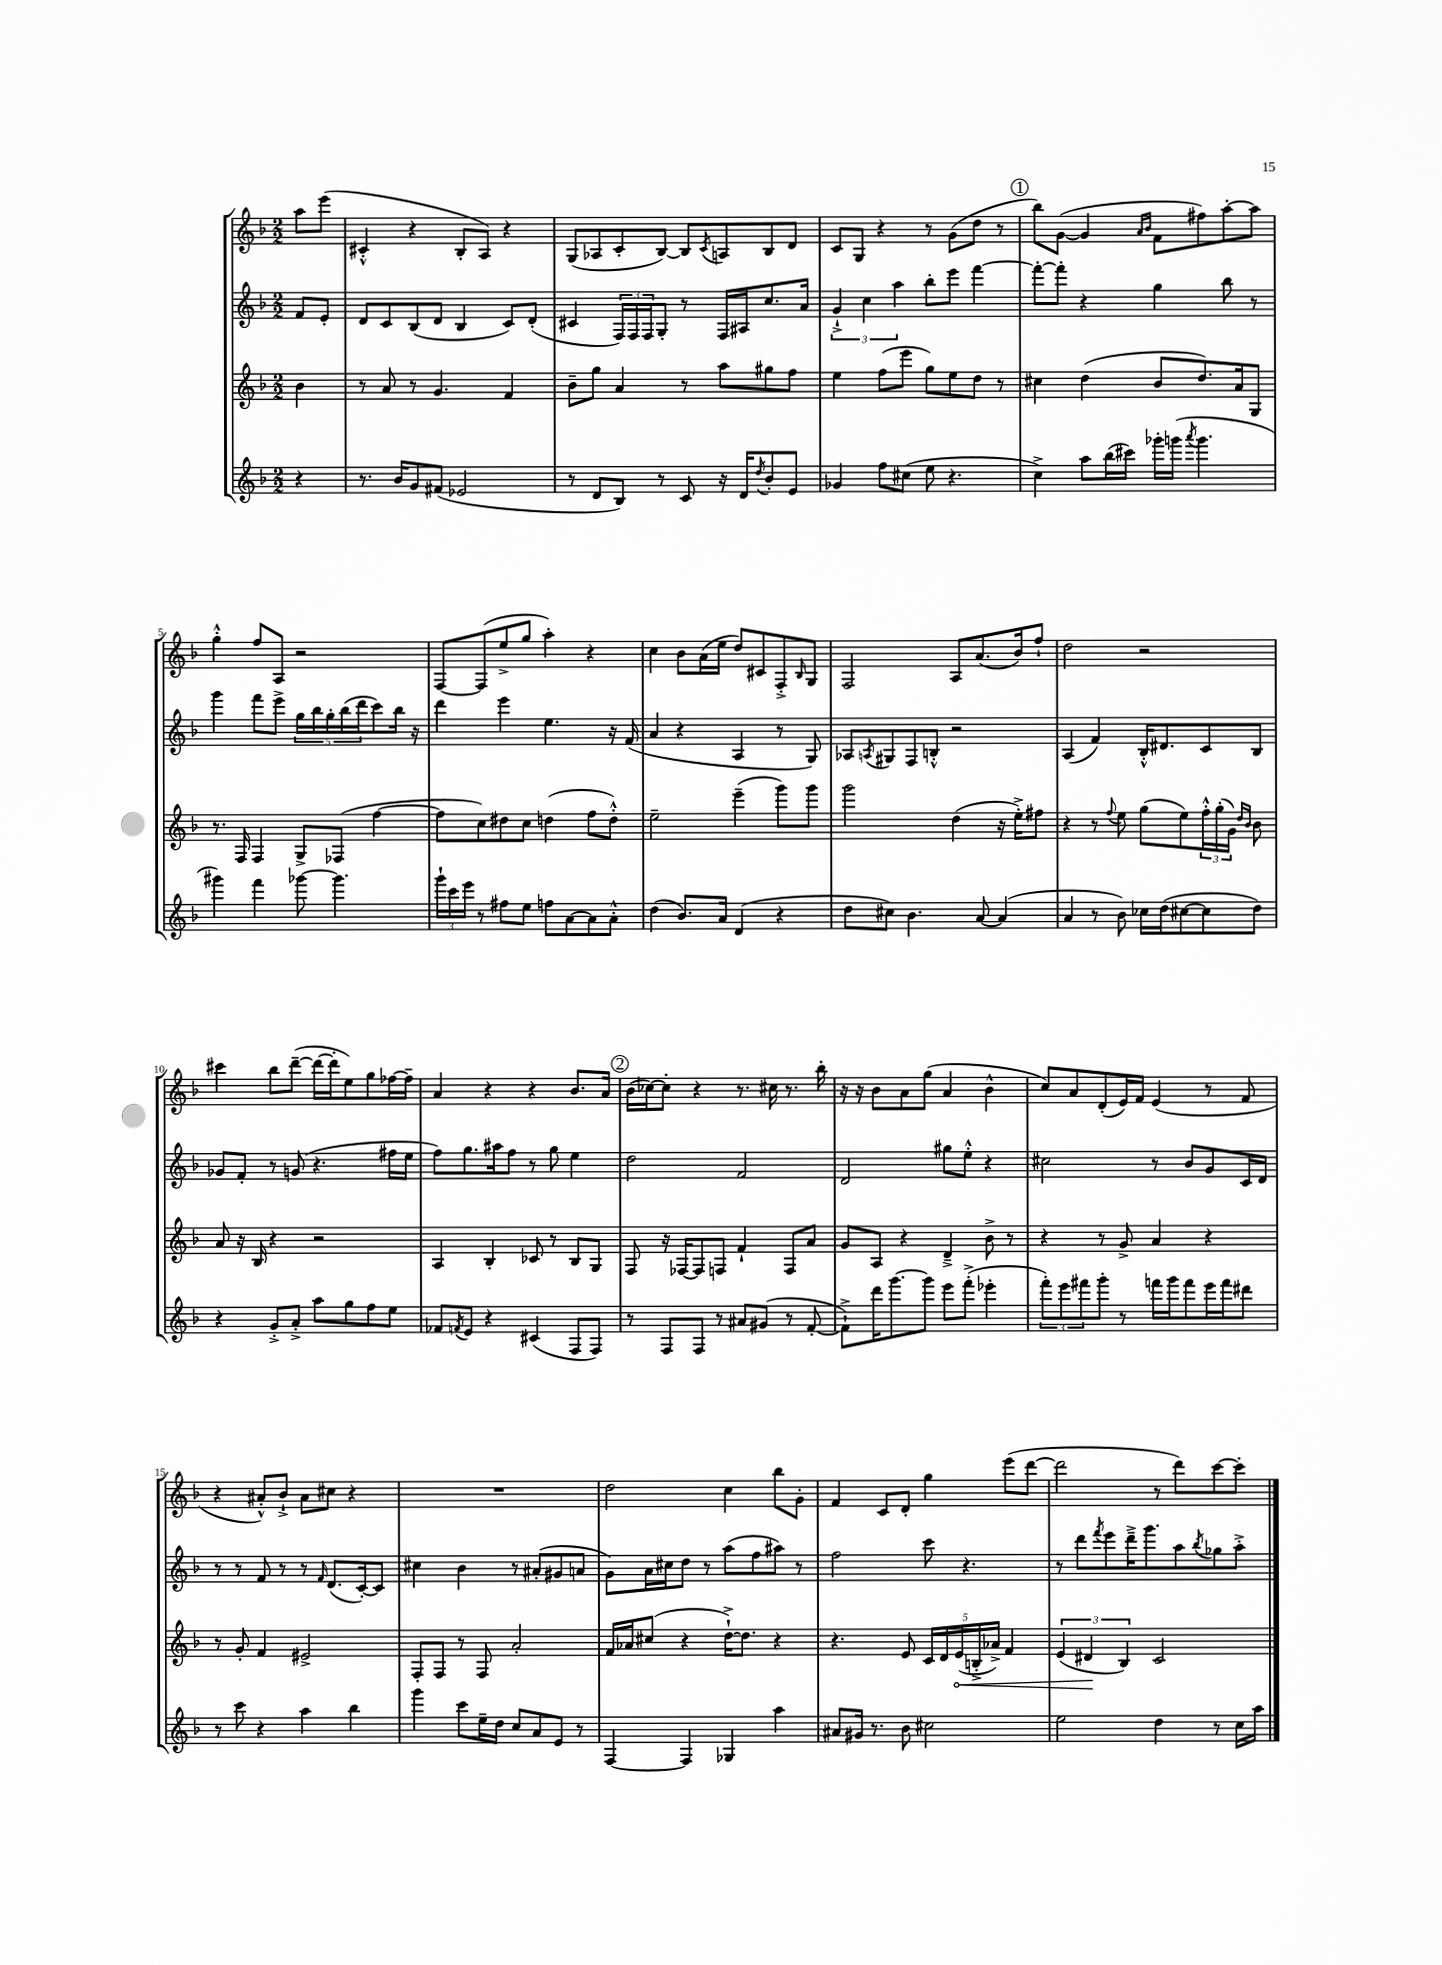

**kern	**kern	**dynam	**kern	**kern
*part4	*part3	*part3	*part2	*part1
*staff4	*staff3	*staff3	*staff2	*staff1
*clefG2	*clefG2	*	*clefG2	*clefG2
*k[b-]	*k[b-]	*	*k[b-]	*k[b-]
*M2/2	*M2/2	*	*M2/2	*M2/2
=	=	=	=	=
4r	4b-\	.	8f/L	8aa\L
.	.	.	8e'/J	(8eee\J
=1	=1	=1	=1	=1
8.r	8r	.	8d/L	4c#X'^^/
.	8a/	.	8c/	.
16b-/KL	.	.	.	.
8g/	8r	.	(8B-/	4r
(8f#X/J	4.g/	.	8d/J	.
2e-X/	.	.	4B-/	8B-'/L
.	.	.	.	8A/J)
.	4f/	.	8c/L)	4r
.	.	.	(8d'/J	.
=2	=2	=2	=2	=2
8r	8b-~\L	.	4c#X/	(8G/L
8d/L	8gg\J	.	.	8A-X/
8B-/J)	4a/	.	24F/LL)	8c'/
.	.	.	24F/	.
.	.	.	24F/J	.
8r	.	.	8G'/J	[8B-/J)
8c/	8r	.	8r	8B-/L]
.	.	.	.	8qc/
16r	8aa\L	.	16F/LL	8An/
16d/KL	.	.	16A#X/J	.
8qdd/	.	.	.	.
8b-'/	8gg#X\	.	8.cc/	8B-/
8e/J	8ff\J	.	.	8d/J
.	.	.	16a/Jk	.
=3	=3	=3	=3	=3
4g-X/	4ee\	.	6g`^/	8c/L
.	.	.	.	8G/J
.	.	.	6cc\	.
8ff\L	(8ff\L	.	.	4r
.	.	.	6aa\	.
(8cc#X\J	8eee\J	.	.	.
8ee\	8gg\L)	.	8bb-'\L	8r
4.r	8ee\	.	8eee\J	(8g\L
.	8dd\J	.	[4fff\	8dd\J
.	8r	.	.	8r
!!LO:REH:place=s1:t=1
=4	=4	=4	=4	=4
4cc^\)	4cc#X\	.	8fff'\L_	8bb-\L)
.	.	.	8fff'\J]	([8g\J
8aa\L	(4dd\	.	4r	4g/]
(16bb-\L	.	.	.	.
16ccc#X\JJ)	.	.	.	.
.	.	.	.	16qqa/LL
.	.	.	.	16qqb-/JJ
16ggg-X'\LL	8b-/L	.	4gg\	8f\L
(16gggn\JJ	.	.	.	.
8qaaa/	.	.	.	.
4.ggg\	8.dd/)	.	.	8ff#X\)
.	.	.	8bb-\	[8aa'\
.	16a/k	.	.	.
.	8G/J	.	8r	8aa\J]
!!LO:LB:g=z
=5	=5	=5	=5	=5
4ggg#X\)	8.r	.	4ggg\	4gg'^^\
.	16F/	.	.	.
4fff\	4F/	.	8fff\L	8ff/L
.	.	.	8eee^\J	8A/J
[8ggg-X\	8G^/L	.	20gg\LL	2r
.	.	.	20bb-\	.
.	.	.	20gg'\	.
4.ggg-\]	(8F-X/J	.	.	.
.	.	.	(20bb-\	.
.	.	.	20ddd\J	.
.	[4ff\	.	8ccc\)	.
.	.	.	16bb-\Jk	.
.	.	.	16r	.
=6	=6	=6	=6	=6
24ggg`\LL	8ff\L]	.	4ddd\	[8F/L
24ccc\	.	.	.	.
24eee\JJ	.	.	.	.
8r	8cc\)	.	.	(8F/]
8ff#X\L	8dd#X\	.	4eee\	8ee^/
8ee\J	8cc\J	.	.	8gg/J
8ffn\L	(4ddn\	.	4.ee\	4aa'\)
[8a\	.	.	.	.
8a\]	8ff\L	.	.	4r
8a'^^\J	8dd'^^\J)	.	16r	.
.	.	.	(16f/	.
=7	=7	=7	=7	=7
(4dd\	2ee~\	.	4a/	4cc\
8.b-/L)	.	.	4r	8b-\L
.	.	.	.	(16a\L
16a/Jk	.	.	.	16ee\JJ
(4d/	(4eee~\	.	4A/	8dd/L)
.	.	.	.	8c#X/
4r	8ggg\L)	.	8r	8F'^/
.	.	.	.	16qqB-/
.	8ggg\J	.	8G/)	8G/J
=8	=8	=8	=8	=8
8dd\L	2ggg\	.	8A-X/L	2F/
.	.	.	8qAn/	.
8cc#X\J)	.	.	8G#X/	.
4.b-\	.	.	8F/	.
.	.	.	8Bn'^^/J	.
.	(4dd\	.	2r	8A/L
[8a/	.	.	.	(8.a/
(4a/]	16r	.	.	.
.	16ee'^\KL)	.	.	16b-/k)
.	8ff#X\J	.	.	8ff`/J
=9	=9	=9	=9	=9
4a/	4r	.	(4A/	2dd\
8r	8r	.	4f/)	.
.	8qqff/	.	.	.
8b-\)	8ee\	.	.	.
16cc-X\LL	(8gg\L	.	16B-'^^/KL	2r
(16dd\J	.	.	8.d#X/	.
[8cc#X\	8ee\)	.	.	.
8cc#\]	24ff'^^\L	.	8c/	.
.	(24gg'\	.	.	.
.	24g\JJ)	.	.	.
.	16qqdd/LL	.	.	.
.	16qqb-/JJ	.	.	.
8dd\J)	8b-\	.	8B-/J	.
!!LO:LB:g=z
=10	=10	=10	=10	=10
4r	8a/	.	8g-X/L	4ccc#X\
.	16r	.	8f'/J	.
.	16B-/	.	.	.
8g'^/L	4r	.	8r	8bb-\L
8a'^/J	.	.	(8gn/	([8ddd~\J
8aa\L	2r	.	4.r	16ddd\LL_
.	.	.	.	16ddd'\J]
8gg\	.	.	.	8ee\)
8ff\	.	.	.	8gg\
8ee\J	.	.	16ff#X\LL	[16ff-X\L
.	.	.	16ee\JJ	16ff-~\JJ]
=11	=11	=11	=11	=11
8f-X/L	4A/	.	8ff\L)	4a/
8qfn/	.	.	.	.
8e/J	.	.	8.gg\	.
4r	4B-'/	.	.	4r
.	.	.	16aa#X\k	.
.	.	.	8ff\J	.
(4c#X/	8c-X/	.	8r	4r
.	8r	.	8gg\	.
8F/L	8B-/L	.	4ee\	8.b-/L
8F/J)	8G/J	.	.	.
.	.	.	.	16a/Jk
!!LO:REH:place=s1:t=2
=12	=12	=12	=12	=12
8r	8F/	.	2dd\	(16b-\LL
.	.	.	.	[16cc-X\J)
8F/L	16r	.	.	8cc-'\J]
.	[16F-X/KL	.	.	.
8F/J	8F-/]	.	.	4r
8r	8Fn/J	.	.	.
8a#X/L	4f`/	.	2f/	8.r
(8g#X/J	.	.	.	.
.	.	.	.	16cc#X\
8r	8F/L	.	.	8.r
[8f'/	8a/J	.	.	.
.	.	.	.	16bb-'\
=13	=13	=13	=13	=13
8f`^\L])	8g/L	.	2d/	16r
.	.	.	.	16r
16ddd\K	8A/J	.	.	8b-\L
[8.ggg\	.	.	.	.
.	4r	.	.	8a\
8ggg\J]	.	.	.	(8gg\J
8eee\L	4d~^/	.	8gg#X\L	4a/
(8fff'^\J	.	.	8ee'^^\J	.
4eee-X'\	8b-^\	.	4r	4b-^^\
.	8r	.	.	.
=14	=14	=14	=14	=14
12fff'\L)	4r	.	2cc#X\	8cc/L)
12eee\	.	.	.	.
.	.	.	.	8a/
12fff#X\	.	.	.	.
8ggg'\J	8r	.	.	(8d'/
8r	8g^/	.	.	16e/L)
.	.	.	.	16f/JJ
16fffn\LL	4a/	.	8r	(4e/
16ggg\J	.	.	.	.
8fff\	.	.	8b-/L	.
16eee\L	4r	.	8g/	8r
16fff\J	.	.	.	.
8ddd#X\J	.	.	16c/L	8f/
.	.	.	16d/JJ	.
!!LO:LB:g=z
=15	=15	=15	=15	=15
8r	8r	.	8r	4r
8ccc\	8g'/	.	8r	.
4r	4f/	.	8f/	8a#X'^^/L)
.	.	.	8r	8b-`^/J
4aa\	2e#X^/	.	8r	8a#\L
.	.	.	16qqf/	.
.	.	.	(8.d/L	8cc#X\J
4bb-\	.	.	.	4r
.	.	.	[16c'/k)	.
.	.	.	8c/J]	.
=16	=16	=16	=16	=16
4ggg\	8F'/L	.	4cc#X\	1r
.	8F/J	.	.	.
8ccc\L	8r	.	4b-\	.
16ee~\L	8F/	.	.	.
16dd\JJ	.	.	.	.
8cc/L	2a'/	.	8r	.
8a/	.	.	(8a#X'/L	.
8e/J	.	.	8g#X/	.
8r	.	.	8an/J	.
=17	=17	=17	=17	=17
[4F/	16f/LL	.	8g\L)	2dd\
.	16a-X/J	.	.	.
.	(8cc#X/J	.	16a\L	.
.	.	.	16cc#X\J	.
4F/]	4r	.	8dd\J	.
.	.	.	8r	.
4G-X/	[16dd`^\KL)	.	(8aa\L	4cc\
.	8.dd\J]	.	.	.
.	.	.	8ff\	.
4aa\	4r	.	8aa#X\J)	8bb-\L
.	.	.	8r	8g'\J
=18	=18	=18	=18	=18
8a#X/L	4.r	.	2ff\	4f/
16g#X/Jk	.	.	.	.
8.r	.	.	.	.
.	.	.	.	8c/L
8b-\	8e/	.	.	8d'/J
2cc#X\	20c/LL	.	8ccc\	4gg\
.	20d/	.	.	.
!	!	!LO:HP:b	!	!
.	(20e/	<	.	.
.	.	.	4.r	.
.	20Bn'^/	.	.	.
.	20a-X^/JJ)	.	.	.
.	4f/	.	.	(8eee\L
.	.	.	.	[8ddd\J
=19	=19	=19	=19	=19
2ee\	(6e/	.	8r	2ddd\]
.	.	.	8ddd\L	.
.	6d#X/	.	.	.
.	.	.	8qfff/	.
.	.	.	8eee\	.
.	6B-/)	[	.	.
.	.	.	16ddd~^\K	.
.	.	.	8.ggg\	.
4dd\	2c/	.	.	8r
.	.	.	8aa\	8ddd\L)
.	.	.	8qbb-/	.
8r	.	.	8gg-X\	[8ccc\
16cc\LL	.	.	8aa'^\J	8ccc'\J]
16aa\JJ	.	.	.	.
==	==	==	==	==
*-	*-	*-	*-	*-
